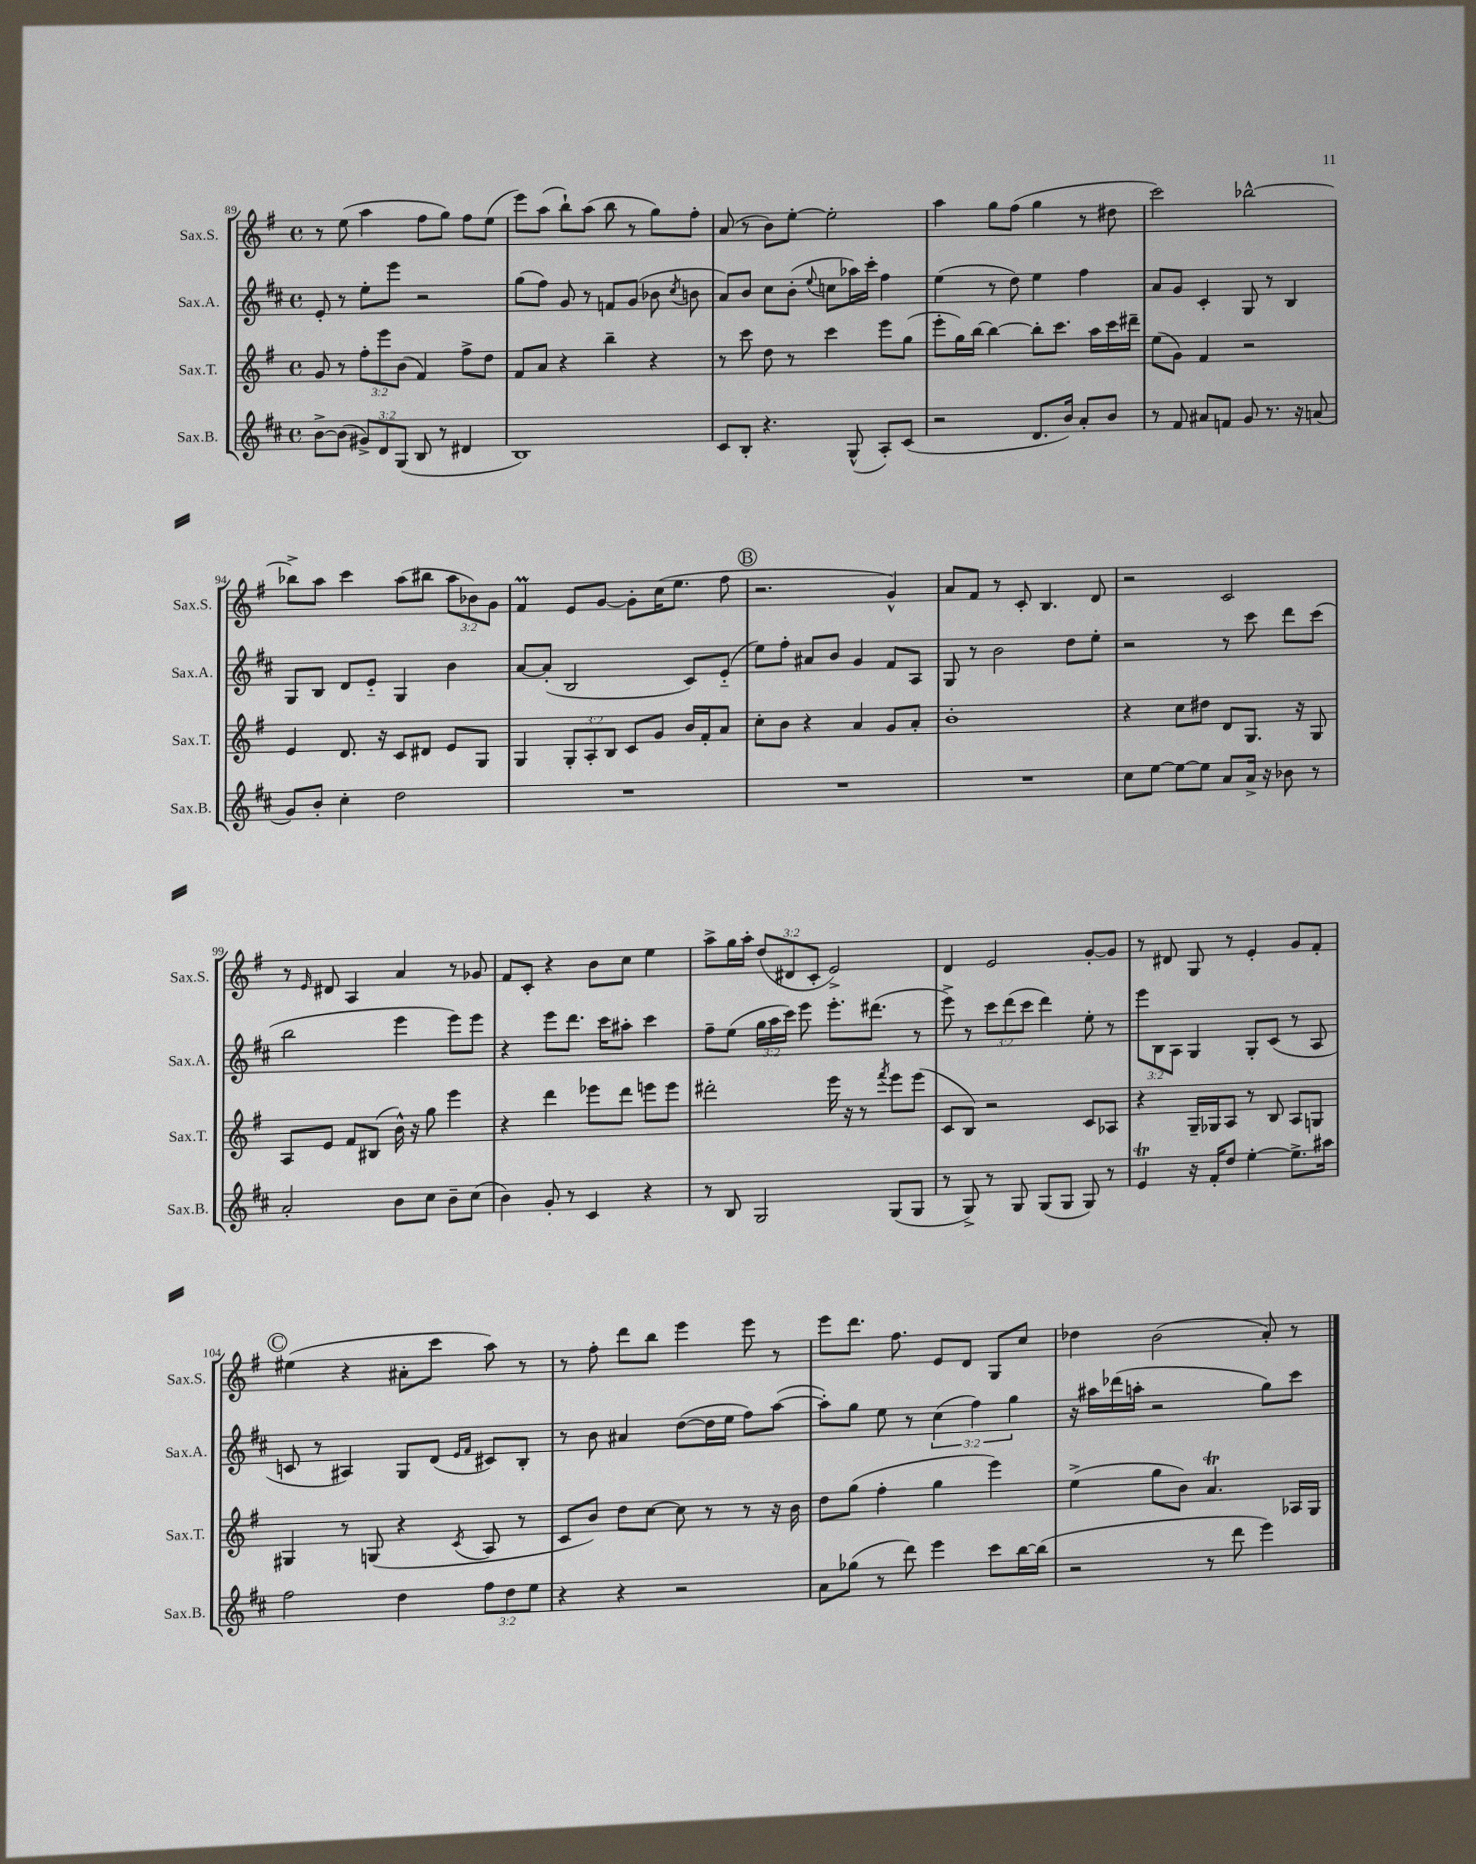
<<
\new StaffGroup <<
\new Staff = "s0" \with { instrumentName = "Sax.S." shortInstrumentName = "Sax.S." } {
    \clef treble \key g \major \defaultTimeSignature \time 4/4 \override Staff.TupletNumber.text = #tuplet-number::calc-fraction-text
    \autoBeamOff r8 e''8( a''4 fis''8[ g''8]) fis''8[ e''8]( |
    e'''8[) a''8]( b''8[-!) a''8]( b''8 r8 g''8[) fis''8]-. |
    a'8( r8 b'8[) e''8]~-. e''2-. |
    a''4 g''8[ fis''8]( g''4 r8 dis''8 |
    c'''2) bes''2~-^ |
    bes''8[-> a''8] c'''4 a''8[( bis''8] \tuplet 3/2 { a''8[ bes'8) g'8] } |
    fis'4\prall e'8[ g'8]~ g'8[-. c''16( e''8.] fis''8 |
    \mark \markup { \circle "B" } r2. g'4-^) |
    a'8[ fis'8] r8 c'8-. b4. d'8 |
    r2 c'2 |
    r8 \grace { e'16 } dis'8 a4 a'4 r8 ges'8 |
    fis'8[ c'8]-. r4 b'8[ c''8] e''4 |
    a''8[-> g''16 a''16]-. \tuplet 3/2 { d''8[( dis'8 c'8]-. } e'2->) |
    d'4 e'2 g'8[~-. g'8] |
    r8 dis'8 g8 r8 e'4-. g'8[ fis'8]-. |
    \mark \markup { \circle "C" } eis''4( r4 ais'8[-. c'''8] a''8) r8 |
    r8 fis''8-. d'''8[ b''8] e'''4 e'''8 r8 |
    e'''8[ d'''8.] fis''8. e'8[ d'8] g8[ c''8] |
    des''4 b'2( a'8-.) r8 \bar "|." |
}
\new Staff = "s1" \with { instrumentName = "Sax.A." shortInstrumentName = "Sax.A." } {
    \clef treble \key d \major \defaultTimeSignature \time 4/4 \override Staff.TupletNumber.text = #tuplet-number::calc-fraction-text
    \autoBeamOff e'8-. r8 e''8[-. e'''8] r2 |
    g''8[( fis''8]) g'8 r8 f'8[ g'8]( bes'8 \acciaccatura { cis''8 } b'8 |
    a'8[) b'8] cis''8[ b'8]-.( \appoggiatura { e''8 } c''8[ aes''16) cis'''16]-. fis''4 |
    e''4( r8 d''8) e''4 fis''4 |
    a'8[ g'8] cis'4-. g8 r8 b4 |
    g8[ b8] d'8[ e'8]-_ g4 b'4 |
    a'8[~ a'8]-.( b2 cis'8[) e'8]-_( |
    \mark \markup { \circle "B" } e''8[) fis''8]-. ais'8[ b'8] g'4 fis'8[ a8] |
    g8 r8 b'2 d''8[ e''8]-. |
    r2 r8 cis'''8 d'''8[ cis'''8]( |
    b''2 e'''4 e'''8[) e'''8] |
    r4 e'''8[ d'''8.] cis'''16[ ais''8]-. cis'''4 |
    fis''8[-- e''8]( \tuplet 3/2 { g''16[ a''16 cis'''16]) } e'''8 e'''8.[-. dis'''8.]( r8 |
    e'''8->) r8 \tuplet 3/2 { cis'''8[ d'''8( cis'''8] } d'''4) e''8-. r8 |
    \tuplet 3/2 { e'''8[ b8 a8] } g4 g8[-. cis'8]( r8 a8 |
    \mark \markup { \circle "C" } c'8 r8 ais4) g8[ d'8]( \grace { e'16[ fis'16] } cis'8[) b8]-. |
    r8 b'8 ais'4 d''8[~( d''16 e''16] fis''8[) a''8]~( |
    a''8[-.) g''8] e''8 r8 \tuplet 3/2 { cis''4( fis''4) g''4 } |
    r16 ais''16[ des'''16( a''16]-. r2 g''8[) cis'''8] \bar "|." |
}
\new Staff = "s2" \with { instrumentName = "Sax.T." shortInstrumentName = "Sax.T." } {
    \clef treble \key g \major \defaultTimeSignature \time 4/4 \override Staff.TupletNumber.text = #tuplet-number::calc-fraction-text
    \autoBeamOff g'8 r8 \tuplet 3/2 { fis''8[-. e'''8 b'8]( } fis'4) fis''8[-> d''8] |
    fis'8[ a'8] r4 b''4-- r4 |
    r8 c'''8 d''8 r8 c'''4 e'''8[ g''8]( |
    e'''8[-. g''16) b''16]~ b''4~ b''8[-. c'''8.] a''16[ c'''16 dis'''16]-- |
    e''8[( g'8]) fis'4 r2 |
    e'4 d'8. r16 c'8[ dis'8] e'8[ g8] |
    g4 \tuplet 3/2 { g8[-. a8-. b8] } c'8[ g'8] b'16[ fis'16-. a'8] |
    \mark \markup { \circle "B" } c''8[-. b'8] r4 a'4 g'8[ a'8]-. |
    b'1-. |
    r4 c''8[ dis''8] d'8[ g8.] r16 g8 |
    a8[ e'8] fis'8[ bis8]( b'16-^) r16 g''8 e'''4 |
    r4 d'''4 ees'''8[ d'''8] e'''8[ e'''8] |
    dis'''2-. e'''16 r16 r8 \acciaccatura { fis'''8 } e'''8[ e'''8]( |
    c'8[ b8]) r2 c'8[ aes8] |
    r4 g16[-- ges16 a8] r8 b8 a8[ g8] |
    \mark \markup { \circle "C" } gis4 r8 g8( r4 \acciaccatura { c'8 } a8 r8 |
    c'8[ b'8]) d''8[ c''8]~ c''8 r8 r8 r16 b'16 |
    d''8[ g''8]( fis''4-. g''4 e'''4) |
    e''4->( g''8[ b'8]) a'4.\trill aes16[ g16] \bar "|." |
}
\new Staff = "s3" \with { instrumentName = "Sax.B." shortInstrumentName = "Sax.B." } {
    \clef treble \key d \major \defaultTimeSignature \time 4/4 \override Staff.TupletNumber.text = #tuplet-number::calc-fraction-text
    \autoBeamOff b'8[~-> b'8]( \tuplet 3/2 { gis'8[->) d'8 g8]( } b8 r8 dis'4 |
    b1) |
    cis'8[ b8]-. r4. g8-^( a8[-.) cis'8]( |
    r2 d'8.[ b'16]) a'8[-. b'8] |
    r8 fis'8 ais'8[ f'8] g'8 r8. r16 a'8( |
    g'8[) b'8]-. cis''4-. d''2 |
    R1 |
    \mark \markup { \circle "B" } R1 |
    R1 |
    cis''8[ e''8]~ e''8[~ e''8] a'8[ a'16]-> r16 bes'8 r8 |
    a'2-. b'8[ cis''8] b'8[-- cis''8]( |
    b'4) g'8-. r8 cis'4 r4 |
    r8 b8 g2 g8[( g8] |
    r8 g8->) r8 g8 g8[( g8] g8) r8 |
    e'4\trill r16 fis'16[-. d''8] e''4~-. e''8.[-> ais''16] |
    \mark \markup { \circle "C" } fis''2 d''4 \tuplet 3/2 { fis''8[ d''8 e''8] } |
    r4 r4 r2 |
    a'8[ ges''8]( r8 d'''8) e'''4 cis'''8[ b''16~ b''16]( |
    r2 r8 d'''8 e'''4) \bar "|." |
}
>>
>>
\layout { \context { \Score currentBarNumber = #89 } }
